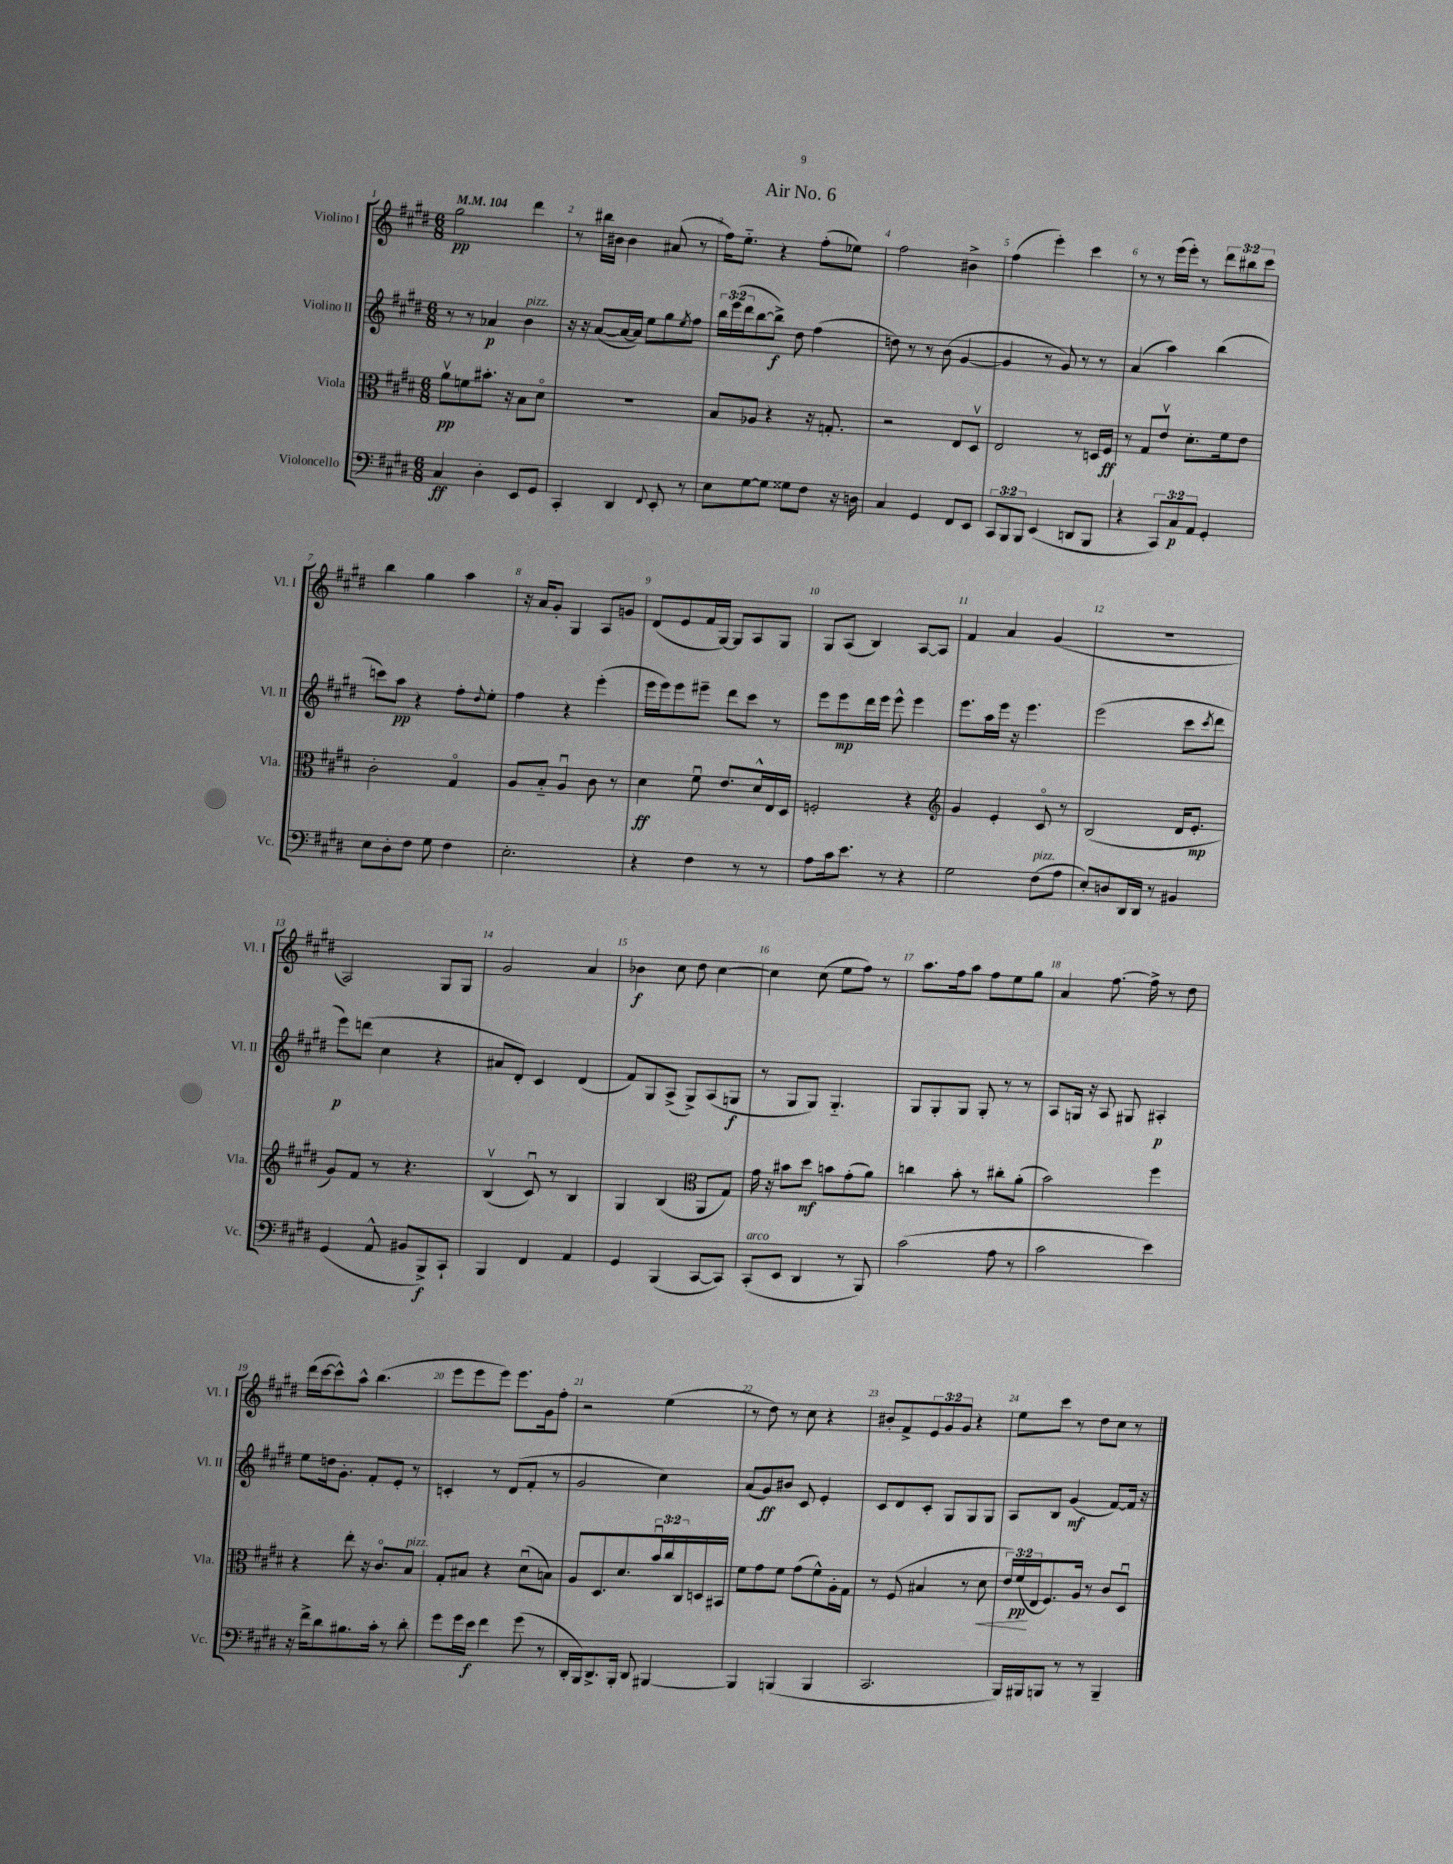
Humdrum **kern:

**kern	**dynam	**kern	**dynam	**kern	**dynam	**kern	**dynam
*part4	*part4	*part3	*part3	*part2	*part2	*part1	*part1
*staff4	*staff4	*staff3	*staff3	*staff2	*staff2	*staff1	*staff1
*I"Violoncello	*	*I"Viola	*	*I"Violino II	*	*I"Violino I	*
*I'Vc.	*	*I'Vla.	*	*I'Vl. II	*	*I'Vl. I	*
*clefF4	*	*clefC3	*	*clefG2	*	*clefG2	*
*k[f#c#g#d#]	*	*k[f#c#g#d#]	*	*k[f#c#g#d#]	*	*k[f#c#g#d#]	*
*M6/8	*	*M6/8	*	*M6/8	*	*M6/8	*
*MM104	*	*MM104	*	*MM104	*	*MM104	*
=1	=1	=1	=1	=1	=1	=1	=1
4C#/	ff	8av\L	pp	8r	.	2gg#\	pp
.	.	8fn\	.	8r	.	.	.
4D#'\	.	8.b#X'\J	.	4a-X/	p	.	.
.	.	16r	.	.	.	.	.
!	!	!	!	!LO:TX:a:i:t=pizz.	!	!	!
8EE/L	.	8B\L	.	4b\	.	4ddd#\	.
8GG#/J	.	8d#\J	.	.	.	.	.
=2	=2	=2	=2	=2	=2	=2	=2
4CC#'/	.	2.r	.	16r	.	8r	.
.	.	.	.	16r	.	.	.
.	.	.	.	([8a/L	.	16bb#X\LL	.
.	.	.	.	.	.	16b#X\JJ	.
4DD#/	.	.	.	16a/L_	.	4b#\	.
.	.	.	.	16a/JJ])	.	.	.
.	.	.	.	8ee\L	.	.	.
8qqFF#/	.	.	.	.	.	.	.
8EE'/	.	.	.	8gg#\	.	(8a#X/	.
.	.	.	.	8qee/	.	.	.
8r	.	.	.	8ff#\J	.	8r	.
=3	=3	=3	=3	=3	=3	=3	=3
8E\L	.	8B/L	.	24bb\LL	.	16ff#\KL)	.
.	.	.	.	(24eee\	.	.	.
.	.	.	.	.	.	8.ee\J	.
.	.	.	.	24ddd#\J	.	.	.
[8G#\	.	8A-X/J	.	[8bb\	.	.	.
8G#\J]	.	4r	.	8bb^\J])	f	4r	.
8G##X\L	.	.	.	8dd#\	.	.	.
8F#\J	.	16r	.	(4ff#\	.	(8ff#'\L	.
.	.	8.Gn'/	.	.	.	.	.
16r	.	.	.	.	.	8ee-X\J)	.
16Dn\	.	.	.	.	.	.	.
=4	=4	=4	=4	=4	=4	=4	=4
4C#/	.	2r	.	8ddn\)	.	2ff#\	.
.	.	.	.	8r	.	.	.
4GG#/	.	.	.	8r	.	.	.
.	.	.	.	(8b\	.	.	.
8FF#/L	.	8E/L	.	[4g#/	.	4b#X^\	.
8EE/J	.	8D#v/J	.	.	.	.	.
=5	=5	=5	=5	=5	=5	=5	=5
12CC#/L	.	2E/	.	4g#/]	.	(4ff#\	.
12BBB/	.	.	.	.	.	.	.
12BBB/J	.	.	.	.	.	.	.
(4EE/	.	.	.	8r	.	4eee'\)	.
.	.	.	.	8g#/)	.	.	.
8DDn/L	.	8r	.	8r	.	4ccc#\	.
8BBB/J	.	16Dn/LL	.	8r	.	.	.
.	.	16F#/JJ	ff	.	.	.	.
=6	=6	=6	=6	=6	=6	=6	=6
4r	.	8r	.	(4a/	.	8r	.
.	.	8G#/L	.	.	.	8r	.
12CC#/L)	.	8ev/J	.	4aa\)	.	(16eee\LL	.
.	.	.	.	.	.	16eee'\JJ)	.
12C#/	p	.	.	.	.	.	.
.	.	8.d#'\L	.	.	.	8r	.
12AA/J	.	.	.	.	.	.	.
4GG#'/	.	.	.	(4bb\	.	12ddd#\L	.
.	.	16f#\k	.	.	.	.	.
.	.	.	.	.	.	12bb#X\	.
.	.	8e\J	.	.	.	.	.
.	.	.	.	.	.	12ccc#\J	.
!!LO:LB:g=z
=7	=7	=7	=7	=7	=7	=7	=7
8E\L	.	2c#'\	.	8cccn\L)	.	4bb\	.
8D#'\	.	.	.	8aa\J	pp	.	.
8F#\J	.	.	.	4r	.	4gg#\	.
8G#\	.	.	.	.	.	.	.
4F#\	.	4G#/	.	8ff#'\L	.	4aa\	.
.	.	.	.	8qqdd#/	.	.	.
.	.	.	.	8ee'\J	.	.	.
=8	=8	=8	=8	=8	=8	=8	=8
2.E'\	.	8A/L	.	4ff#\	.	16r	.
.	.	.	.	.	.	16a/KL	.
.	.	8B/J	.	.	.	8g#'/J	.
.	.	4Au/	.	4r	.	4G#/	.
.	.	8c#\	.	(4eee'\	.	8A/L	.
.	.	8r	.	.	.	8gn/J	.
=9	=9	=9	=9	=9	=9	=9	=9
4r	.	4d#\	ff	16eee\LL	.	(8d#/L	.
.	.	.	.	16eee\J)	.	.	.
.	.	.	.	8eee\	.	8e/	.
4F#\	.	8f#u\	.	8eee#X~\J	.	16f#/L	.
.	.	.	.	.	.	[16G#/JJ)	.
.	.	8.e/L	.	8ddd#\L	.	8G#/L]	.
8r	.	.	.	8ccc#\J	.	8A/	.
.	.	16d#^^/L	.	.	.	.	.
8r	.	16E/	.	8r	.	8G#/J	.
.	.	16D#/JJ	.	.	.	.	.
=10	=10	=10	=10	=10	=10	=10	=10
8A\L	.	2Fn'/	.	8eee\L	.	8G#/L	.
16c#\k	.	.	.	8eee\	mp	(8A/J	.
8.e\J	.	.	.	.	.	.	.
.	.	.	.	16ddd#\L	.	4B/)	.
.	.	.	.	16eee\JJ	.	.	.
8r	.	.	.	8eee^^\	.	.	.
4r	.	4r	.	4eee\	.	[8A/L	.
.	.	.	.	.	.	8A/J]	.
=11	=11	=11	=11	=11	=11	=11	=11
*	*	*clefG2	*	*	*	*	*
2G#\	.	4g#/	.	8.eee\L	.	4f#/	.
.	.	.	.	16aa\L	.	.	.
.	.	4e'/	.	16eee\JJ	.	4a/	.
.	.	.	.	16r	.	.	.
.	.	.	.	4.eee\	.	.	.
!LO:TX:a:i:t=pizz.	!	!	!	!	!	!	!
(8F#\L	.	8c#/	.	.	.	(4g#/	.
8A\J	.	8r	.	.	.	.	.
=12	=12	=12	=12	=12	=12	=12	=12
8E'/L)	.	(2B/	.	(2eee\	.	2.r	.
8Dn/	.	.	.	.	.	.	.
16DD#/L	.	.	.	.	.	.	.
16DD#/JJ	.	.	.	.	.	.	.
8r	.	.	.	.	.	.	.
4BB#X/	.	16d#/KL	.	8ccc#\L	.	.	.
.	.	8.e'/J	mp	.	.	.	.
.	.	.	.	8qccc#/	.	.	.
.	.	.	.	8ddd#\J	.	.	.
!!LO:LB:g=z
=13	=13	=13	=13	=13	=13	=13	=13
(4GG#/	.	8g#/L)	.	8eee\L)	p	2A/)	.
.	.	8f#/J	.	(8dddn\J	.	.	.
8AA^^/	.	8r	.	4cc#\	.	.	.
8BB#X/L	.	4.r	.	.	.	.	.
8BBB^/)	f	.	.	4r	.	8G#/L	.
8CC#`/J	.	.	.	.	.	8G#/J	.
=14	=14	=14	=14	=14	=14	=14	=14
4BBB/	.	(4Bv/	.	8a#X/L	.	2g#/	.
.	.	.	.	8d#'/J)	.	.	.
4FF#/	.	8c#u/)	.	4c#/	.	.	.
.	.	8r	.	.	.	.	.
4AA/	.	4B/	.	(4d#/	.	4a/	.
=15	=15	=15	=15	=15	=15	=15	=15
4GG#/	.	4G#/	.	8f#/L)	.	4b-X\	f
.	.	.	.	8G#/	.	.	.
(4BBB/	.	(4B/	.	(8A^/J	.	8cc#\	.
.	.	.	.	8G#^/L)	.	8dd#\	.
*	*	*clefC3	*	*	*	*	*
[8CC#/L	.	8AA/L	.	(8A/	.	[4cc#\	.
8CC#/J])	.	8G#/J)	.	8Gn/J	f	.	.
=16	=16	=16	=16	=16	=16	=16	=16
!LO:TX:a:i:t=arco	!	!	!	!	!	!	!
(8CC#'/L	.	16g#\	.	8r	.	4cc#\]	.
.	.	16r	.	.	.	.	.
8EE/J	.	8b#X\L	.	8G#/L	.	.	.
4DD#/	.	8dd#\J	mf	8G#/J)	.	(8cc#\	.
.	.	8bn\L	.	4.G#/	.	8ee\L	.
8r	.	(8g#'\	.	.	.	8ff#\J)	.
8BBB/)	.	8a\J)	.	.	.	8r	.
=17	=17	=17	=17	=17	=17	=17	=17
(2c#\	.	4ccn\	.	8G#/L	.	8.aa\L	.
.	.	.	.	8G#'/	.	.	.
.	.	.	.	.	.	16ff#\k	.
.	.	8b'\	.	8G#/J	.	8aa\J	.
.	.	8r	.	8G#'/	.	8ff#\L	.
8A\	.	8cc#X'\L	.	8r	.	8ee\	.
8r	.	(8a'\J	.	8r	.	8gg#\J	.
=18	=18	=18	=18	=18	=18	=18	=18
2c#\	.	2b\)	.	8A/L	.	4a/	.
.	.	.	.	16Gn/Jk	.	.	.
.	.	.	.	16r	.	.	.
.	.	.	.	8A/	.	[8.ff#\	.
.	.	.	.	8G#X/	.	.	.
.	.	.	.	.	.	16ff#^\]	.
4e\)	.	4ff#\	.	4A#X'/	p	8r	.
.	.	.	.	.	.	8dd#\	.
!!LO:LB:g=z
=19	=19	=19	=19	=19	=19	=19	=19
16r	.	4r	.	8ee\L	.	(16ddd#\LL	.
16f#^\KL	.	.	.	.	.	[16ccc#\J	.
8d#\	.	.	.	16ddn\k	.	8ccc#^^\])	.
.	.	.	.	8.g#'\J	.	.	.
8.B#X\	.	8ee'\	.	.	.	8aa^^\J	.
.	.	16r	.	8f#'/L	.	(4.bb\	.
16c#'\Jk	.	8.c#/L	.	.	.	.	.
8r	.	.	.	8e'/J	.	.	.
!	!	!LO:TX:a:i:t=pizz.	!	!	!	!	!
8d#'\	.	8B/J	.	8r	.	.	.
=20	=20	=20	=20	=20	=20	=20	=20
8g#\L	.	8G#'/L	.	4cn'/	.	8eee\L	.
16g#\L	.	8B#X/J	.	.	.	8eee\	.
16e\JJ	f	.	.	.	.	.	.
4f#\	.	4r	.	8r	.	8eee\J)	.
.	.	.	.	(8d#/L	.	8.eee\L	.
(8g#\	.	(8d#u\L	.	8f#'/J	.	.	.
.	.	.	.	.	.	16g#\k	.
8r	.	8Bn\J)	.	8r	.	8ff#'\J	.
=21	=21	=21	=21	=21	=21	=21	=21
16DD#'/LL	.	8A/L	.	2g#/	.	2r	.
16BBB/J)	.	.	.	.	.	.	.
8.DD#^/	.	8.D#/	.	.	.	.	.
16BBB'/Jk	.	8.d#/	.	.	.	.	.
8DD#/	.	.	.	.	.	.	.
[4BBB#X/	.	24bu/L	.	4cc#\)	.	(4ee\	.
.	.	24cc#/	.	.	.	.	.
.	.	24C#/	.	.	.	.	.
.	.	16Dn/	.	.	.	.	.
.	.	16BB#X/JJ	.	.	.	.	.
=22	=22	=22	=22	=22	=22	=22	=22
4BBB#/]	.	8f#\L	.	(8a/L	.	8r	.
.	.	8g#\	.	8g#/)	ff	8dd#\)	.
(4BBBn/	.	8f#\J	.	8b#X/J	.	8r	.
.	.	(8g#\L	.	8c#/	.	8cc#\	.
4BBB/	.	8f#^^\)	.	4e'/	.	4r	.
.	.	16A'\L	.	.	.	.	.
.	.	16G#\JJ	.	.	.	.	.
=23	=23	=23	=23	=23	=23	=23	=23
2.CC#/	.	8r	.	8c#/L	.	8b#X'/L	.
.	.	(8F#/	.	8d#/	.	8f#^/	.
.	.	4B#X/	.	8c#'/J	.	12e/	.
.	.	.	.	.	.	12g#/	.
.	.	.	.	8G#/L	.	.	.
.	.	.	.	.	.	12g#/J	.
.	.	8r	.	8G#/	.	4r	.
!	!	!	!LO:HP:b	!	!	!	!
.	.	8d#\	<	8G#/J	.	.	.
=24	=24	=24	=24	=24	=24	=24	=24
16BBB/LL)	.	24e/LL)	.	8A/L	.	8ee\L	.
.	.	(24f#/	pp	.	.	.	.
16BBB#X/J	.	.	.	.	.	.	.
.	.	24E/J	[	.	.	.	.
8BBBn/J	.	8.F#/)	.	8B/J	.	8ccc#\J	.
8r	.	.	.	(4g#/	mf	8r	.
.	.	16A/Jk	.	.	.	.	.
8r	.	8r	.	.	.	8dd#\L	.
4BBB~/	.	8c#/L	.	[8f#/L)	.	8cc#\J	.
.	.	8D#u/J	.	16f#/Jk]	.	8r	.
.	.	.	.	16r	.	.	.
==	==	==	==	==	==	==	==
*-	*-	*-	*-	*-	*-	*-	*-
